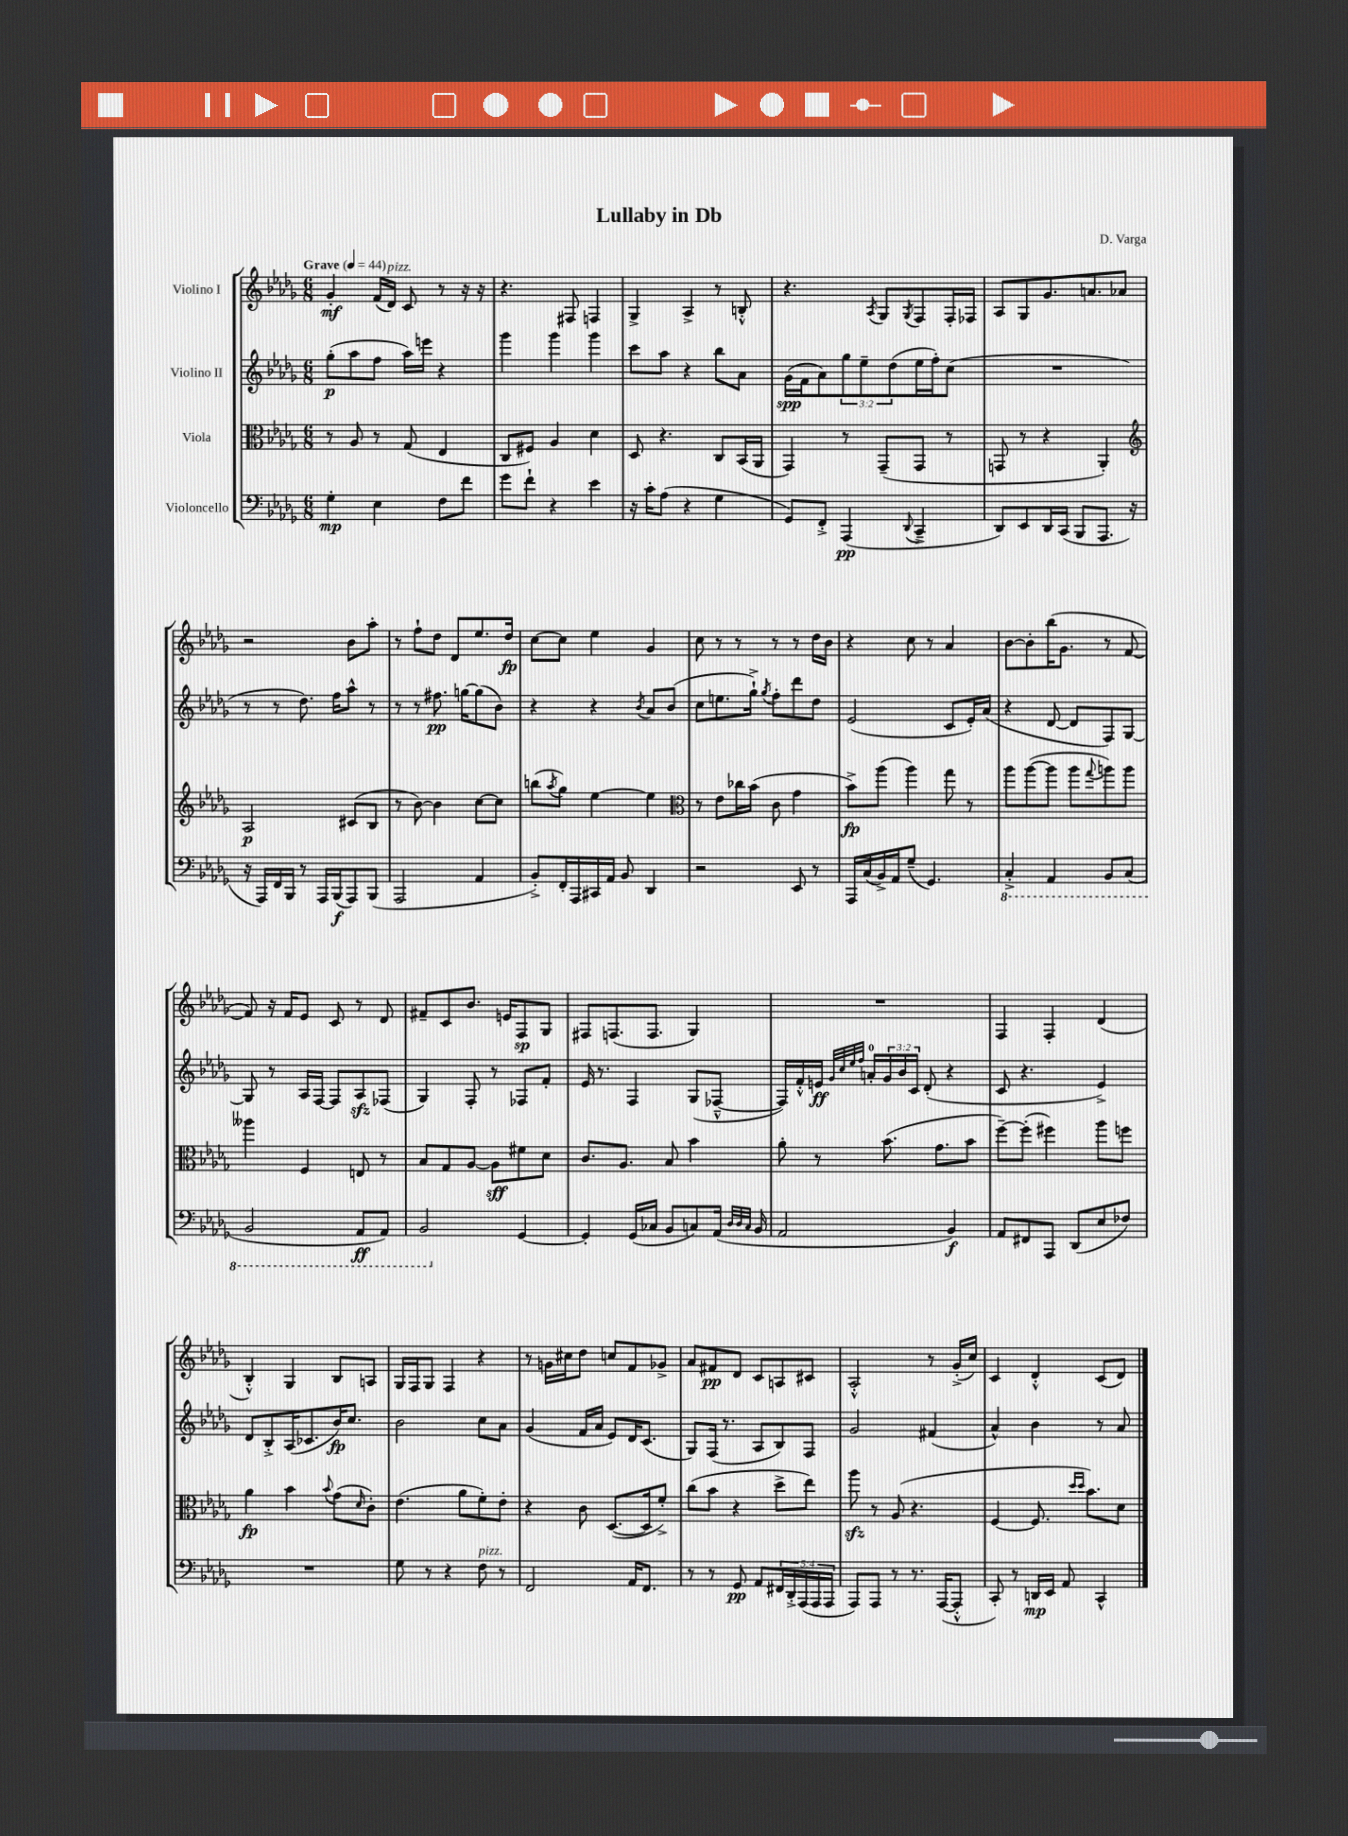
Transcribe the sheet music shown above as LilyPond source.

\header { title = "Lullaby in Db" composer = "D. Varga" }
<<
\new StaffGroup <<
\new Staff = "s0" \with { instrumentName = "Violino I" } {
    \clef treble \key des \major \numericTimeSignature \time 6/8 \tempo "Grave" 4 = 44
    ges'4-.\mf f'16( des'16^\markup { \italic "pizz." }) c'8 r8 r16 r16 |
    r4. fis8 f4 |
    ges4-> aes4-> r8 b8-.-^ |
    r4. \acciaccatura { aes8 } ges8 \acciaccatura { ges8 } f8 f16-. fes16 |
    aes8 ges8 ges'8. a'8. aes'8 |
    r2 bes'8 aes''8-. |
    r8 f''8-! des''8 des'8 ees''8. des''16\fp |
    c''8~ c''8 ees''4 ges'4 |
    c''8 r8 r8 r8 r8 des''16 bes'16 |
    r4 c''8 r8 aes'4 |
    bes'8~ bes'8-. bes''16( ges'8. r8 f'8~ |
    f'8) r16 f'16 ees'8 c'8 r8 des'8 |
    fis'8-- c'8 bes'8. e'16 f8\sp ges8 |
    fis8 f8.( f8. ges4) |
    R2. |
    f4 f4-. des'4( |
    bes4-.-^) ges4 bes8 a8 |
    ges16 f16 ges8 f4 r4 |
    r8 g'16 cis''16 des''8 c''8 f'8 ges'8-> |
    aes'8 fis'8\pp des'8 c'8 a8 cis'8 |
    aes2-.-^ r8 ges'16-.->( c''16) |
    c'4 des'4-.-^ c'8( des'8) \bar "|." |
}
\new Staff = "s1" \with { instrumentName = "Violino II" } {
    \clef treble \key des \major \numericTimeSignature \time 6/8 \override Staff.TupletNumber.text = #tuplet-number::calc-fraction-text
    ges''8-.\p( aes''8 f''8 aes''16) e'''16 r4 |
    ges'''4 ges'''4 ges'''4 |
    c'''8 aes''8 r4 bes''8 aes'8 |
    ges'16\spp( f'16 aes'8) \tuplet 3/2 { ges''8 ees''8-- des''8( } ees''16 f''16-.) c''8( |
    R2. |
    r8 r8 des''8.) f''16 aes''8-^ r8 |
    r8 r8 fis''8.\pp g''16~ g''8( bes'8) |
    r4 r4 \acciaccatura { bes'8 } aes'8 bes'8( |
    c''8 e''8. ges''16-!->) \acciaccatura { ges''8 } f''8-. des'''8 des''8 |
    ees'2( c'8 ees'16-.) aes'16( |
    r4 des'8~ des'8 f8) ges8~ |
    ges8 r8 aes16 f16~ f8 aes8\sfz fes8( |
    ges4) f8-. r8 fes8 f'8-. |
    ees'16 r8. f4 ges8( fes8~---^ |
    fes16) f'16-.-^ e'16\ff \grace { ges'32 c''32 ees''32 f''32 } a'16-0-. \tuplet 3/2 { ges'16 bes'16 c'16 } des'8-.( r4 |
    c'8 r4. ees'4->) |
    des'8 bes8-.-> aes16( ces'8. bes'16\fp) c''8. |
    bes'2 c''8 aes'8 |
    ges'4( f'16 aes'16 ees'8) des'16 c'8.( |
    ges8) f16( r8. aes8 bes8) f8 |
    ges'2 fis'4( |
    aes'4-^) bes'4 r8 aes'8 \bar "|." |
}
\new Staff = "s2" \with { instrumentName = "Viola" } {
    \clef alto \key des \major \numericTimeSignature \time 6/8
    r8 aes8 r8 ges8( ees4 |
    c8 fis8) aes4 des'4 |
    des8 r4. c8 bes,16( aes,16 |
    ges,4) r8 ges,8--( ges,8 r8 |
    g,8 r8 r4 aes,4-.) |
    \clef treble aes2\p cis'8( bes8 |
    r8 bes'8~) bes'4 c''8~ c''8 |
    b''8( \acciaccatura { aes''8 } ges''8) ees''4~ ees''4 |
    \clef alto r8 ees'8 ces''16 bes'16( c'8 ges'4 |
    bes'8->\fp) aes''8( aes''4) ges''8 r8 |
    aes''8 aes''8~( aes''8 aes''8 \appoggiatura { ges''8 } a''8) a''8 |
    aeses''4 f4 e8 r8 |
    bes8 ges8 aes8~ aes8\sff fis'8 des'8 |
    c'8. aes8. bes8 bes'4 |
    aes'8-. r8 bes'8.( ges'8. bes'8 |
    f''8~--) f''8-.( fis''4) aes''8 f''8 |
    aes'4\fp bes'4 \appoggiatura { bes'8 } ges'8( \grace { des'16 } c'8-.) |
    ees'4.( aes'8 f'8-.) ees'8-. |
    r4 c'8 des8.~( des16 f'8-.->) |
    c''8( bes'8 r4 des''8-> ees''8) |
    aes''8\sfz r8 aes8( r4. |
    f4~ f8. \grace { des''16 des''16 } bes'8.) des'8 \bar "|." |
}
\new Staff = "s3" \with { instrumentName = "Violoncello" } {
    \clef bass \key des \major \numericTimeSignature \time 6/8 \override Staff.TupletNumber.text = #tuplet-number::calc-fraction-text
    ges4-.\mp ees4 f8 f'8 |
    ges'8 f'8-! r4 ees'4 |
    r16 c'16-. aes8( r4 ges4 |
    ges,8) f,8-.-> aes,,4\pp( \appoggiatura { des,8 } c,4---> |
    des,8) ees,8 des,16 c,16( bes,,8 aes,,8. r16 |
    r16 aes,,16) f,16 bes,,16 r8 aes,,16 bes,,16\f( aes,,8) bes,,8( |
    aes,,2 aes,4 |
    bes,8-.->) f,16-. aes,,16 cis,16 aes,16 bes,8 des,4 |
    r2 ees,8 r8 |
    aes,,16 c16( bes,16->) aes,16 ges8--( ges,4.) |
    \ottava #-1 c,4-.-> aes,,4 bes,,8 c,8( |
    bes,,2 aes,,8\ff aes,,8) |
    bes,,2 \ottava #0 ges,4~ |
    ges,4-. ges,16( ces16 bes,8 c8) aes,16( \grace { des32 des32 c32 } bes,16 |
    aes,2 bes,4\f) |
    aes,8 fis,8 aes,,8 des,8( ees8 fes8) |
    R2. |
    ges8 r8 r4 f8^\markup { \italic "pizz." } r8 |
    f,2 aes,16 f,8. |
    r8 r8 ges,8\pp aes,8 \tuplet 5/4 { fis,16 des,16-.-> aes,,16( aes,,16 aes,,16 } |
    aes,,8) aes,,8 r8 r8. aes,,16~( aes,,8-.-^ |
    c,8-.) r8 d,16\mp ees,16 aes,8 c,4-^ \bar "|." |
}
>>
>>
\layout { \context { \Score \remove "Bar_number_engraver" } }
